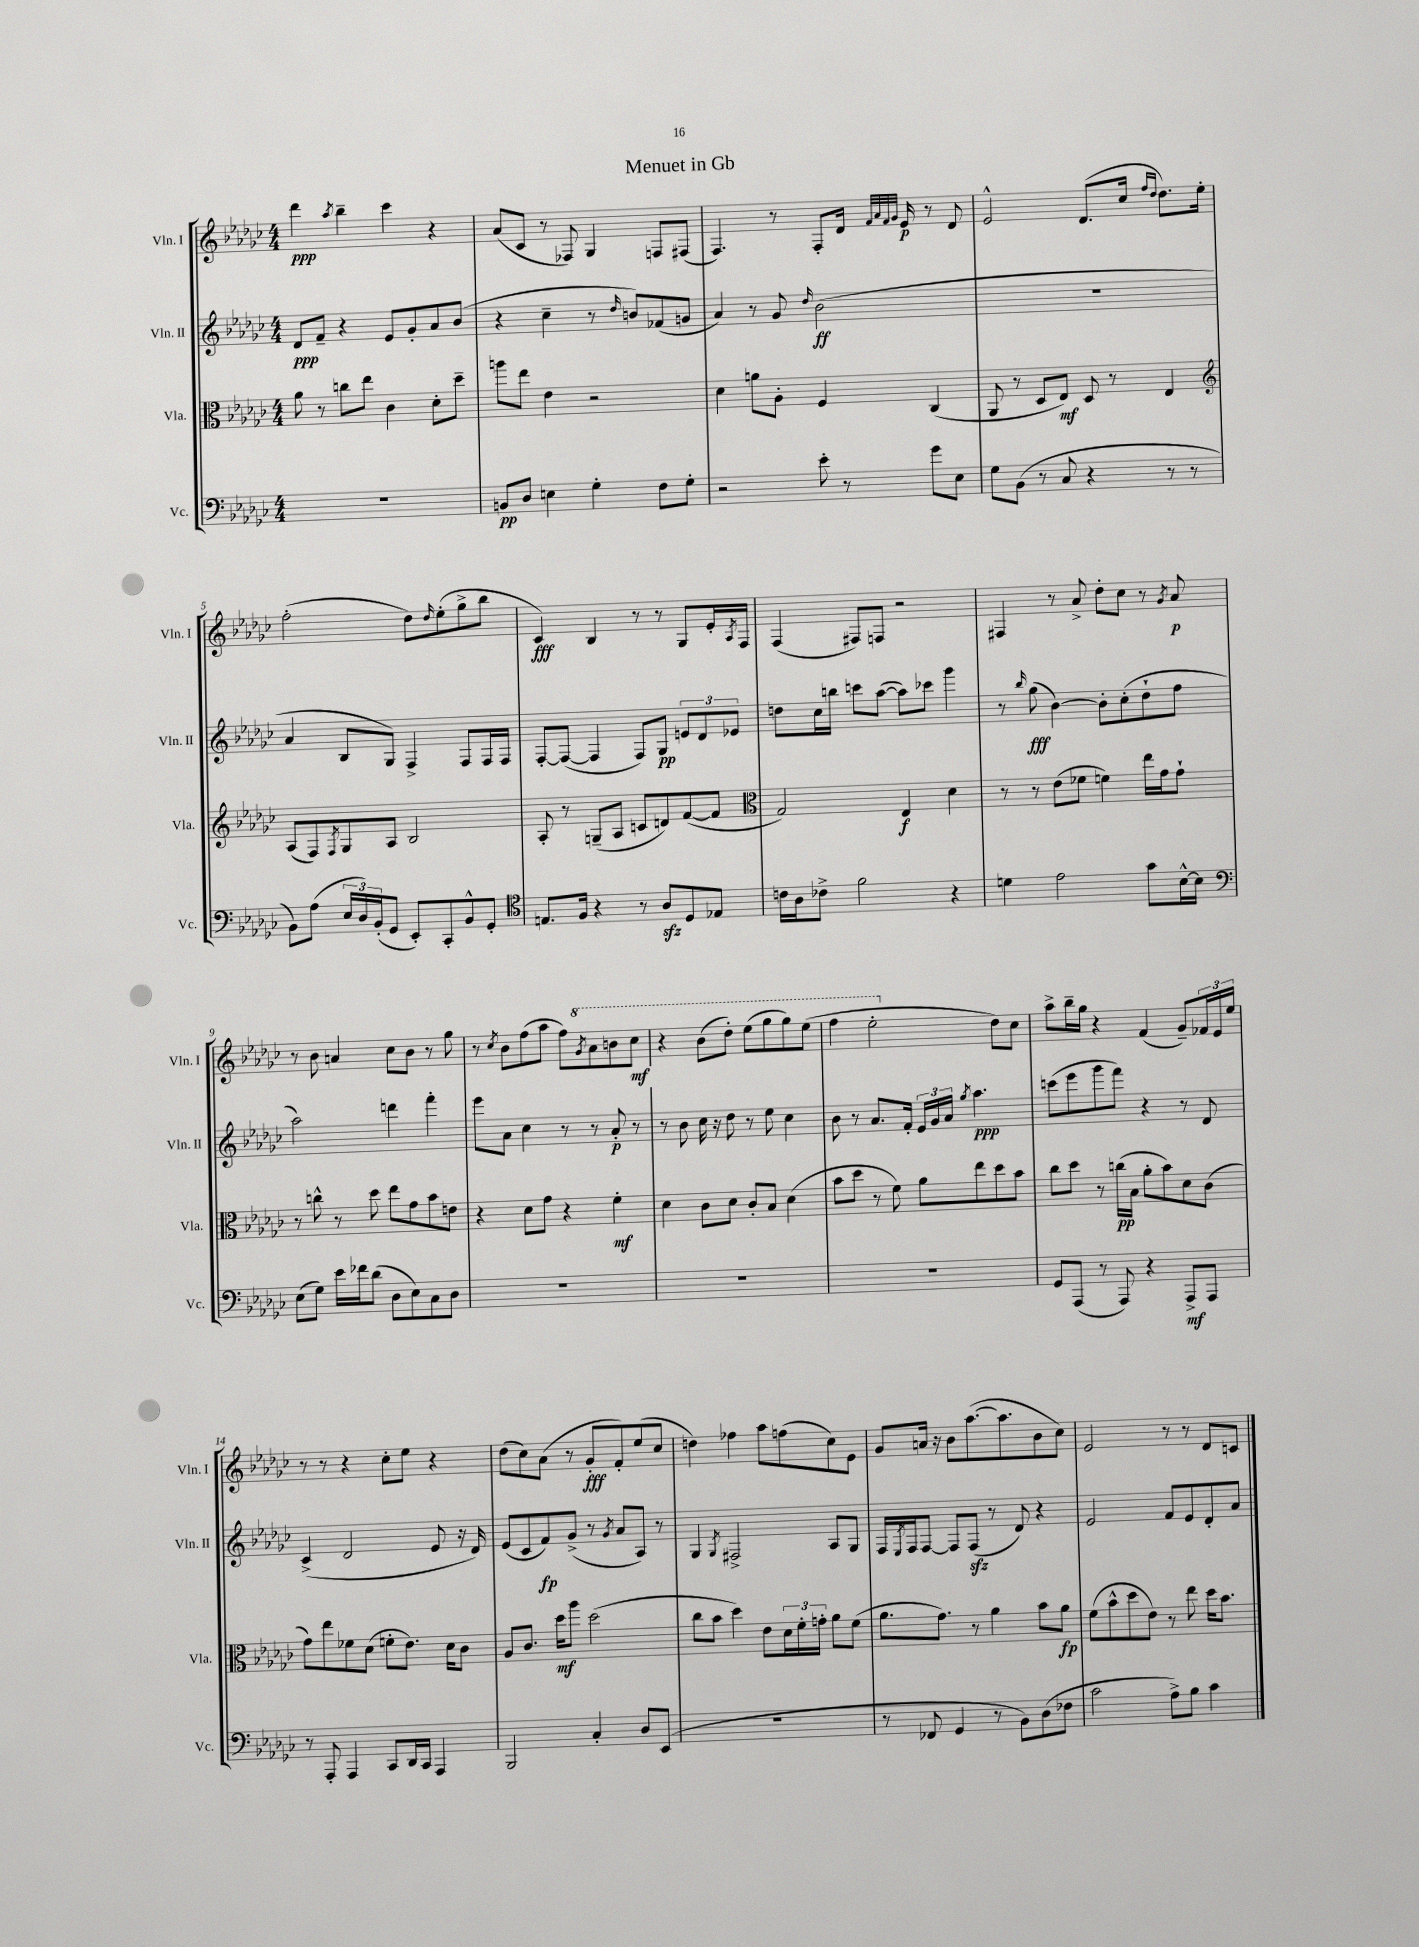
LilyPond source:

\header { title = "Menuet in Gb" }
<<
\new StaffGroup <<
\new Staff = "s0" \with { instrumentName = "Vln. I" shortInstrumentName = "Vln. I" } {
    \clef treble \key ges \major \numericTimeSignature \time 4/4
    des'''4\ppp \acciaccatura { aes''8 } bes''4-- ces'''4 r4 |
    aes'8( ces'8 r8 fes8) ges4 f8 fis8( |
    f4.) r8 f8-. des'16 \grace { f'32 aes'32 f'32 ges'32 } ees'16\p r8 des'8 |
    ees'2-^ des'8.( ces''16 \grace { f''16 des''16 } des''8.) ees''16-. |
    f''2-.( des''8) \grace { des''16 } ees''8-.( ges''8-> bes''8 |
    ces'4\fff) bes4 r8 r8 ges8 ees'16-. \acciaccatura { aes8 } f16 |
    f4( fis8) f8 r2 |
    fis4 r8 aes'8-> des''8-. ces''8 r8 \acciaccatura { ges'8 } aes'8\p |
    r8 bes'8 a'4 ces''8 bes'8 r8 ges''8 |
    r8 \acciaccatura { ces''8 } bes'8 f''8( aes''8 f''8) \ottava #1 \acciaccatura { ges''8 } aes''8 b''8 ces'''8\mf |
    r4 bes''8( des'''8-.) ees'''8( ges'''8 ges'''8) ees'''8( |
    f'''4 ees'''2-. \ottava #0 des''8) ces''8 |
    aes''8-> bes''16-- ges''16 r4 f'4( ges'8--) \tuplet 3/2 { fes'16 ees'16 ees''16 } |
    r8 r8 r4 ces''8-. ees''8 r4 |
    des''8( ces''8) aes'8( r8 ges'8-.\fff f'8-.) ees''8( ces''8 |
    d''4) fes''4 aes''8 f''8( ces''8) ees'8 |
    ges'8 a'16 r16 bes'8 aes''8.~( aes''8. bes'8 ces''8) |
    ees'2 r8 r8 des'8 c'8 \bar "|." |
}
\new Staff = "s1" \with { instrumentName = "Vln. II" shortInstrumentName = "Vln. II" } {
    \clef treble \key ges \major \numericTimeSignature \time 4/4
    des'8\ppp f'8-- r4 ees'8 ges'8-. aes'8 bes'8( |
    r4 ces''4-- r8 \grace { des''16 } b'8) fes'8( g'8 |
    aes'4) r8 ges'8 \grace { des''16 } bes'2\ff( |
    R1 |
    aes'4 bes8 ges8) f4-> f8 f16 f16 |
    f8~-. f8~( f4 f8) ges8\pp \tuplet 3/2 { e'8 des'8 ees'8 } |
    d''8 ces''16 b''16 c'''8 aes''8~( aes''8) ces'''8 ges'''4 |
    r8 \grace { bes''16 } ges''8\fff( bes'4~) bes'8-. ces''8-.( des''8-! f''8 |
    aes''2) d'''4 f'''4-. |
    ees'''8 aes'8 ces''4 r8 r8 aes'8-.\p r8 |
    r8 bes'8 ces''16 r16 des''8 r8 ees''8 ces''4 |
    bes'8 r8 aes'8. f'16-. \tuplet 3/2 { ees'16 ges'16 aes'16 } \acciaccatura { ges''8 } aes''4.\ppp |
    c'''8( ees'''8 ges'''8 f'''8) r4 r8 des'8 |
    ces'4->( des'2 ees'8 r16 des'16) |
    ees'8( ces'8 f'8\fp) ges'8->( r8 \acciaccatura { ges'8 } aes'8 aes8) r8 |
    ges4 \acciaccatura { ges8 } fis2-> aes8 ges8 |
    f16 \acciaccatura { ees8 } f16 f8~ f8 f8\sfz( r8 des'8) r4 |
    ees'2 f'8 ees'8 des'8-. aes'8 \bar "|." |
}
\new Staff = "s2" \with { instrumentName = "Vla." shortInstrumentName = "Vla." } {
    \clef alto \key ges \major \numericTimeSignature \time 4/4
    aes'8 r8 c''8 ees''8 ces'4 des'8-. des''8-- |
    a''8 ees''8 ees'4 r2 |
    des'4 a'8 aes8-. f4 ces4( |
    aes,8 r8 des8 ees8\mf) des8 r8 ees4 |
    \clef treble aes8( f8) \acciaccatura { f8 } ges8 aes8 bes2 |
    aes8-. r8 g8--( aes8 c'8 d'8) f'8~( f'8 |
    \clef alto ges2) ees4\f des'4 |
    r8 r8 ees'8( fes'8 f'4) ees''16 ges'16 ges'8-! |
    r8 c''8-^ r8 des''8 ees''8 ges'8 bes'8 e'8 |
    r4 des'8 ges'8 r4 f'4-.\mf |
    des'4 ces'8 des'8 ces'8-. bes8 des'4( |
    bes'8 des''8 r8 f'8) aes'8 ees''8 des''8 bes'8 |
    ces''8 des''8 r8 c''16\pp( bes16 aes'8-. bes'8) des'8 ces'8( |
    ges'8) ees''8 fes'8 des'8( f'8-. ees'8.) des'16 ces'8 |
    aes8 ces'8. des''16\mf aes''8 des''2( |
    ces''8 bes'8 des''4) ees'8 \tuplet 3/2 { des'16 f'16-. g'16-. } aes'8 f'8( |
    aes'8. ges'8.) r8 aes'4 bes'8 aes'8\fp |
    f'8( bes'8-^ des''8 ees'8) r8 ees''8 des''16 bes'8. \bar "|." |
}
\new Staff = "s3" \with { instrumentName = "Vc." shortInstrumentName = "Vc." } {
    \clef bass \key ges \major \numericTimeSignature \time 4/4
    R1 |
    b,8\pp des8 e4 ges4-. f8 ges8-. |
    r2 ees'8-. r8 ges'8 ees8 |
    ges8 bes,8( r8 ces8 r4 r8 r8 |
    bes,8) aes8( \tuplet 3/2 { ees16 des16) bes,16-.( } ges,8 ees,8-.) ces,8-. bes,8-^ ges,8-. |
    \clef tenor e8. f16 r4 r8 aes8\sfz des8 ees8 |
    c'16 aes16 ces'8-> f'2 r4 |
    d'4 ees'2 ges'8 bes16~-^ bes16 |
    \clef bass ees8( ges8) ees'16 fes'16 des'8( des8 ees8) ces8 des8 |
    R1 |
    R1 |
    R1 |
    ges,8 aes,,8( r8 aes,,8) r4 aes,,8->\mf aes,,8 |
    r8 aes,,8-. aes,,4 ces,8 des,16 ces,16 aes,,4 |
    bes,,2 ces4-. des8 ees,8( |
    R1 |
    r8 fes,8 ges,4 r8 bes,8) des8( fes8 |
    ces'2 aes8->) bes8 ces'4 \bar "|." |
}
>>
>>
